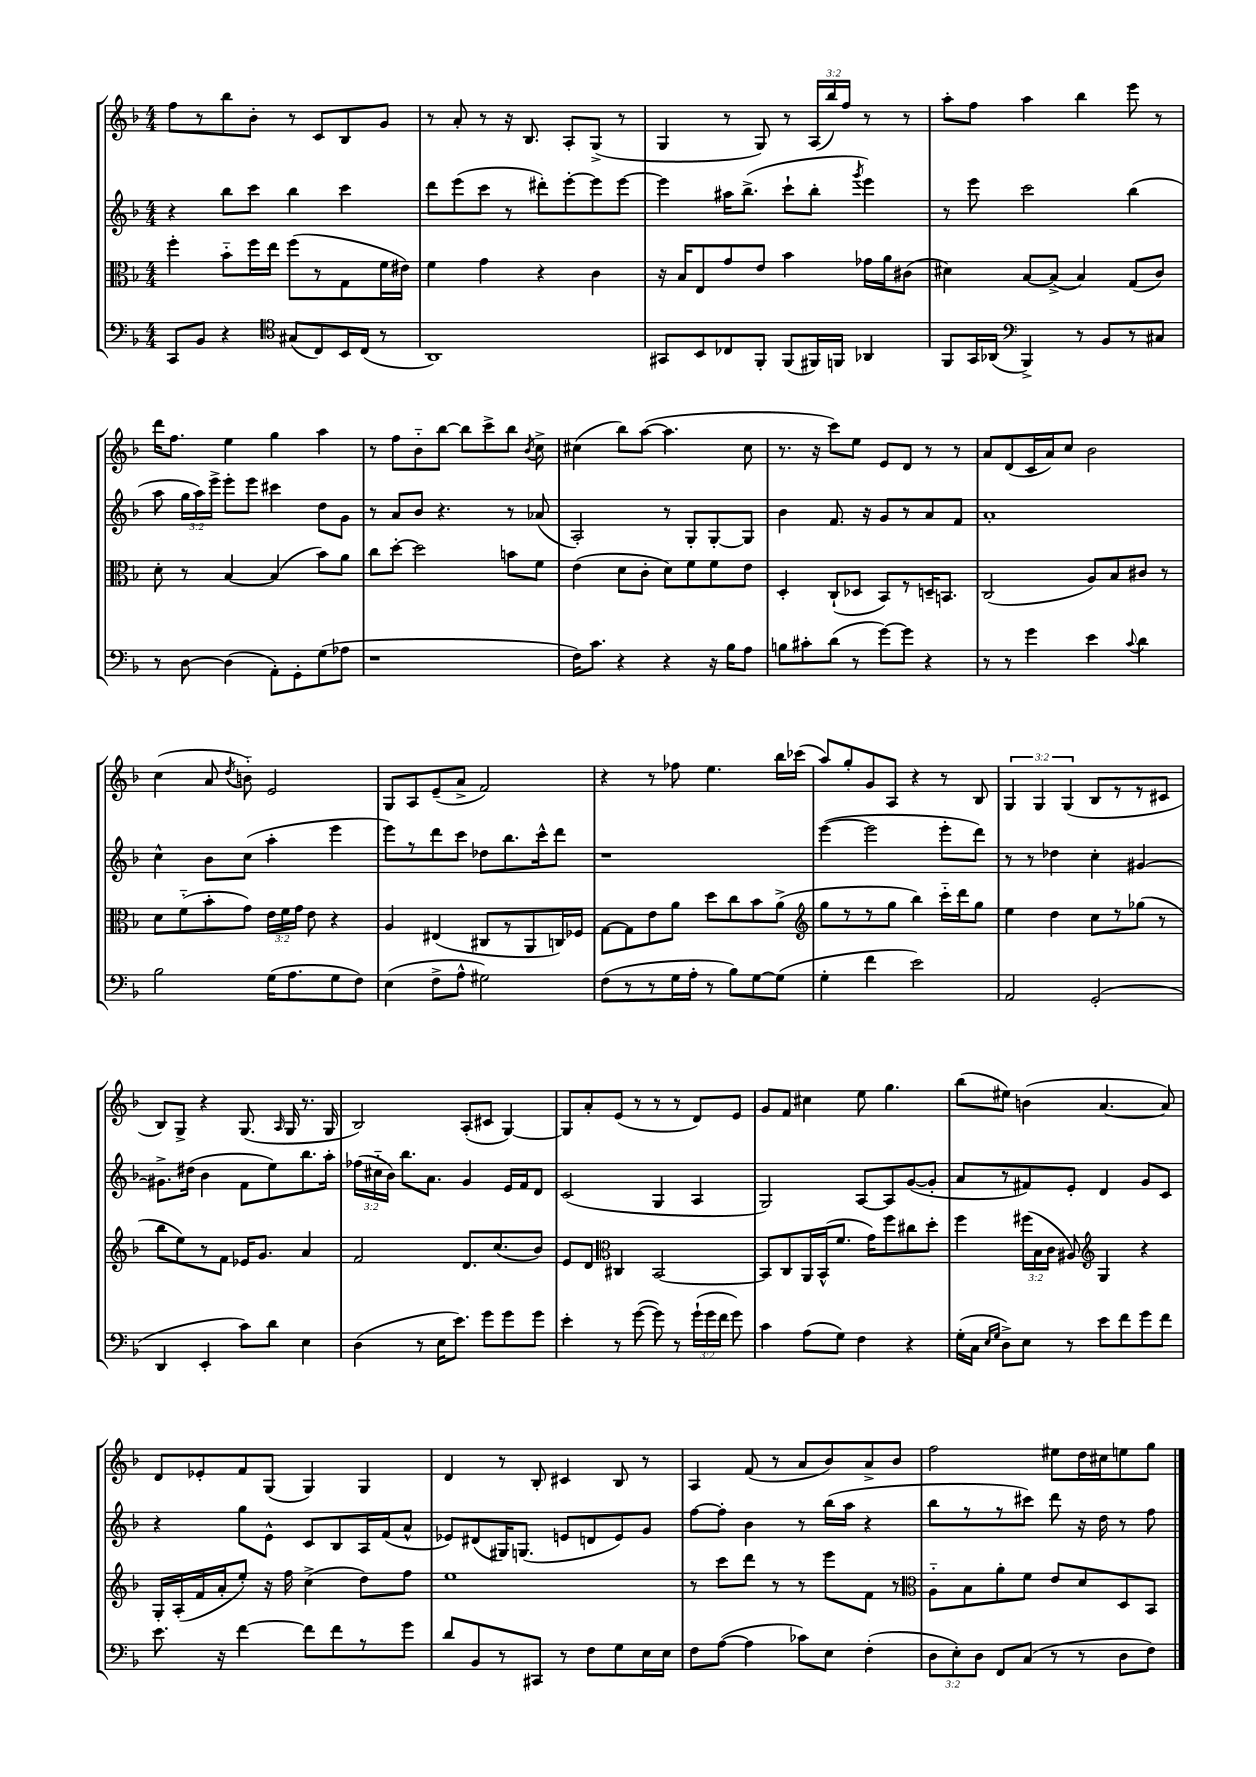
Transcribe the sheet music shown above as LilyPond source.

<<
\new StaffGroup <<
\new Staff = "s0" {
    \clef treble \key f \major \numericTimeSignature \time 4/4 \override Staff.TupletNumber.text = #tuplet-number::calc-fraction-text
    \autoBeamOff f''8[ r8 bes''8 bes'8]-. r8 c'8[ bes8 g'8] |
    r8 a'8-. r8 r16 bes8. a8[-. g8]->( r8 |
    g4 r8 g8) r8 \tuplet 3/2 { a16[( bes''16) f''16] } r8 r8 |
    a''8[-. f''8] a''4 bes''4 e'''8 r8 |
    d'''16[ f''8.] e''4 g''4 a''4 |
    r8 f''8[ bes'8-_ bes''8]~ bes''8[ c'''8-> bes''8] \acciaccatura { bes'8 } c''8-> |
    cis''4( bes''8[) a''8]~( a''4. cis''8 |
    r8. r16 c'''8[) e''8] e'8[ d'8] r8 r8 |
    a'8[ d'8( c'16 a'16) c''8] bes'2 |
    c''4( a'8 \acciaccatura { d''8 } b'8-_) e'2 |
    g8[ a8 e'8--( a'8]-> f'2) |
    r4 r8 fes''8 e''4. bes''16[ ces'''16]( |
    a''8[) g''8-. g'8 a8] r4 r8 bes8 |
    \tuplet 3/2 { g4 g4 g4( } bes8[ r8 r8 cis'8] |
    bes8[) g8]-> r4 g8.( \grace { a16 } g16 r8. g16 |
    bes2) a8[-.( cis'8] g4~) |
    g8[ a'8-. e'8]( r8 r8 r8 d'8[) e'8] |
    g'8[ f'8] cis''4 e''8 g''4. |
    bes''8[( eis''8]) b'4( a'4.~ a'8) |
    d'8[ ees'8-. f'8 g8]( g4) g4 |
    d'4 r8 bes8-. cis'4 bes8 r8 |
    a4 f'8( r8 a'8[ bes'8) a'8-> bes'8] |
    f''2 eis''8[ d''16 cis''16 e''8 g''8] \bar "|." |
}
\new Staff = "s1" {
    \clef treble \key f \major \numericTimeSignature \time 4/4 \override Staff.TupletNumber.text = #tuplet-number::calc-fraction-text
    \autoBeamOff r4 bes''8[ c'''8] bes''4 c'''4 |
    d'''8[ e'''8( c'''8] r8 dis'''8[-.) e'''8~-. e'''8 e'''8]~ |
    e'''4 ais''16[ bes''8.]->( c'''8[-! bes''8]-. \acciaccatura { g'''8 } e'''4) |
    r8 e'''8 c'''2 bes''4( |
    a''8 \tuplet 3/2 { g''16[ a''16) e'''16]-> } e'''8[-. e'''8] cis'''4 d''8[ g'8] |
    r8 a'8[ bes'8] r4. r8 aes'8( |
    a2-.) r8 g8[-. g8~-. g8] |
    bes'4 f'8. r16 g'8[ r8 a'8 f'8] |
    a'1-. |
    c''4-^ bes'8[ c''8]( a''4-. e'''4 |
    e'''8[) r8 d'''8 c'''8] des''8[ bes''8. c'''16-^ d'''8] |
    r1 |
    e'''4~( e'''2 e'''8[-. d'''8]) |
    r8 r8 des''4 c''4-. gis'4~ |
    gis'8.[-> dis''16]( bes'4 f'8[ e''8) bes''8. a''16]-. |
    \tuplet 3/2 { fes''16[( cis''16-_ bes'16]) } bes''8.[ a'8.] g'4 e'16[ f'16 d'8] |
    c'2( g4 a4 |
    g2) a8[~ a8 g'8~( g'8]-. |
    a'8[ r8 fis'8) e'8]-. d'4 g'8[ c'8] |
    r4 g''8[ e'8]-^ c'8[ bes8 a16 f'16( a'8]-^ |
    ees'8[) dis'8( gis16) g8.]( e'8[ d'8 e'8) g'8] |
    f''8[~ f''8]-. bes'4 r8 bes''16[( a''16] r4 |
    bes''8[ r8 r8 cis'''8]) d'''8 r16 d''16 r8 f''8 \bar "|." |
}
\new Staff = "s2" {
    \clef alto \key f \major \numericTimeSignature \time 4/4 \override Staff.TupletNumber.text = #tuplet-number::calc-fraction-text
    \autoBeamOff f''4-. bes'8[-_ f''16 e''16] f''8[( r8 g8 f'16 eis'16]) |
    f'4 g'4 r4 c'4 |
    r16 bes16[ e8 g'8 e'8] bes'4 ges'16[ a'16 cis'8]( |
    dis'4) bes8[~ bes8]->( bes4) g8[( c'8]) |
    d'8-. r8 bes4~ bes4( bes'8[) a'8] |
    c''8[ d''8]~-. d''2 b'8[ f'8] |
    e'4( d'8[ c'8]-. d'8[) f'8 f'8 e'8] |
    d4-. c8[-!( des8] bes,8[) r8 d16-- b,8.] |
    c2( a8[) bes8 cis'8] r8 |
    d'8[ f'8-_( bes'8-. g'8]) \tuplet 3/2 { e'16[ f'16 g'16] } e'8 r4 |
    a4 eis4( cis8[ r8 a,8 c16) fes16] |
    g8[~ g8 e'8 a'8] d''8[ c''8 bes'8 a'8]->( |
    \clef treble g''8[ r8 r8 g''8] bes''4) c'''16[-_ d'''16 g''8] |
    e''4 d''4 c''8[ r8 ges''8]( r8 |
    bes''8[ e''8) r8 f'8] ees'16[ g'8.] a'4 |
    f'2 d'8.[ c''8.( bes'8]) |
    e'8[ d'8] \clef alto cis4 bes,2~ |
    bes,8[ c8 a,16 bes,16-^( f'8.] g'16[) f''8 cis''8 d''8]-. |
    f''4 \tuplet 3/2 { fis''16[( bes16 c'16] } ais8) \clef treble g4 r4 |
    g16[-. a16-.( f'16 a'16-. e''8]-.) r16 f''16 c''4->( d''8[) f''8] |
    e''1 |
    r8 c'''8[ d'''8] r8 r8 e'''8[ f'8] r8 |
    \clef alto a8[-_ bes8 a'8-. f'8] e'8[ d'8 d8 bes,8] \bar "|." |
}
\new Staff = "s3" {
    \clef bass \key f \major \numericTimeSignature \time 4/4 \override Staff.TupletNumber.text = #tuplet-number::calc-fraction-text
    \autoBeamOff c,8[ bes,8] r4 \clef tenor gis8[( c8) bes,16 c16]( r8 |
    a,1) |
    gis,8[ bes,8 ces8 f,8]-. f,8[( fis,16) f,16] aes,4 |
    f,8[ g,16 aes,16]( \clef bass bes,,4->) r8 bes,8[ r8 cis8] |
    r8 d8~ d4( a,8[-.) g,8-. g8( aes8] |
    r1 |
    f16[) c'8.] r4 r4 r16 bes16[ a8] |
    b8[ cis'8-. d'8]( r8 g'8[~) g'8] r4 |
    r8 r8 g'4 e'4 \appoggiatura { c'8 } d'4 |
    bes2 g16[( a8. g8 f8]) |
    e4( f8[-> a8]-^ gis2) |
    f8[( r8 r8 g16 a16]-. r8 bes8[) g8~ g8]( |
    g4-. f'4 e'2) |
    a,2 g,2-.( |
    d,4 e,4-. c'8[) d'8] e4 |
    d4( r8 e16[ e'8.]) g'8[ g'8 g'8] |
    e'4-. r8 g'8~( g'8) r8 \tuplet 3/2 { g'16[-!( g'16 f'16] } g'8) |
    c'4 a8[( g8]) f4 r4 |
    g16[-.( c16] \grace { e16[ g16] } d8[->) e8] r8 e'8[ f'8 g'8 f'8] |
    e'8. r16 f'4~ f'8[ f'8 r8 g'8] |
    d'8[ bes,8 r8 cis,8] r8 f8[ g8 e16 e16] |
    f8[ a8]~( a4 ces'8[) e8] f4-.( |
    \tuplet 3/2 { d8[ e8-.) d8] } f,8[ c8]( r8 r8 d8[ f8]) \bar "|." |
}
>>
>>
\layout { \context { \Score \remove "Bar_number_engraver" } }
